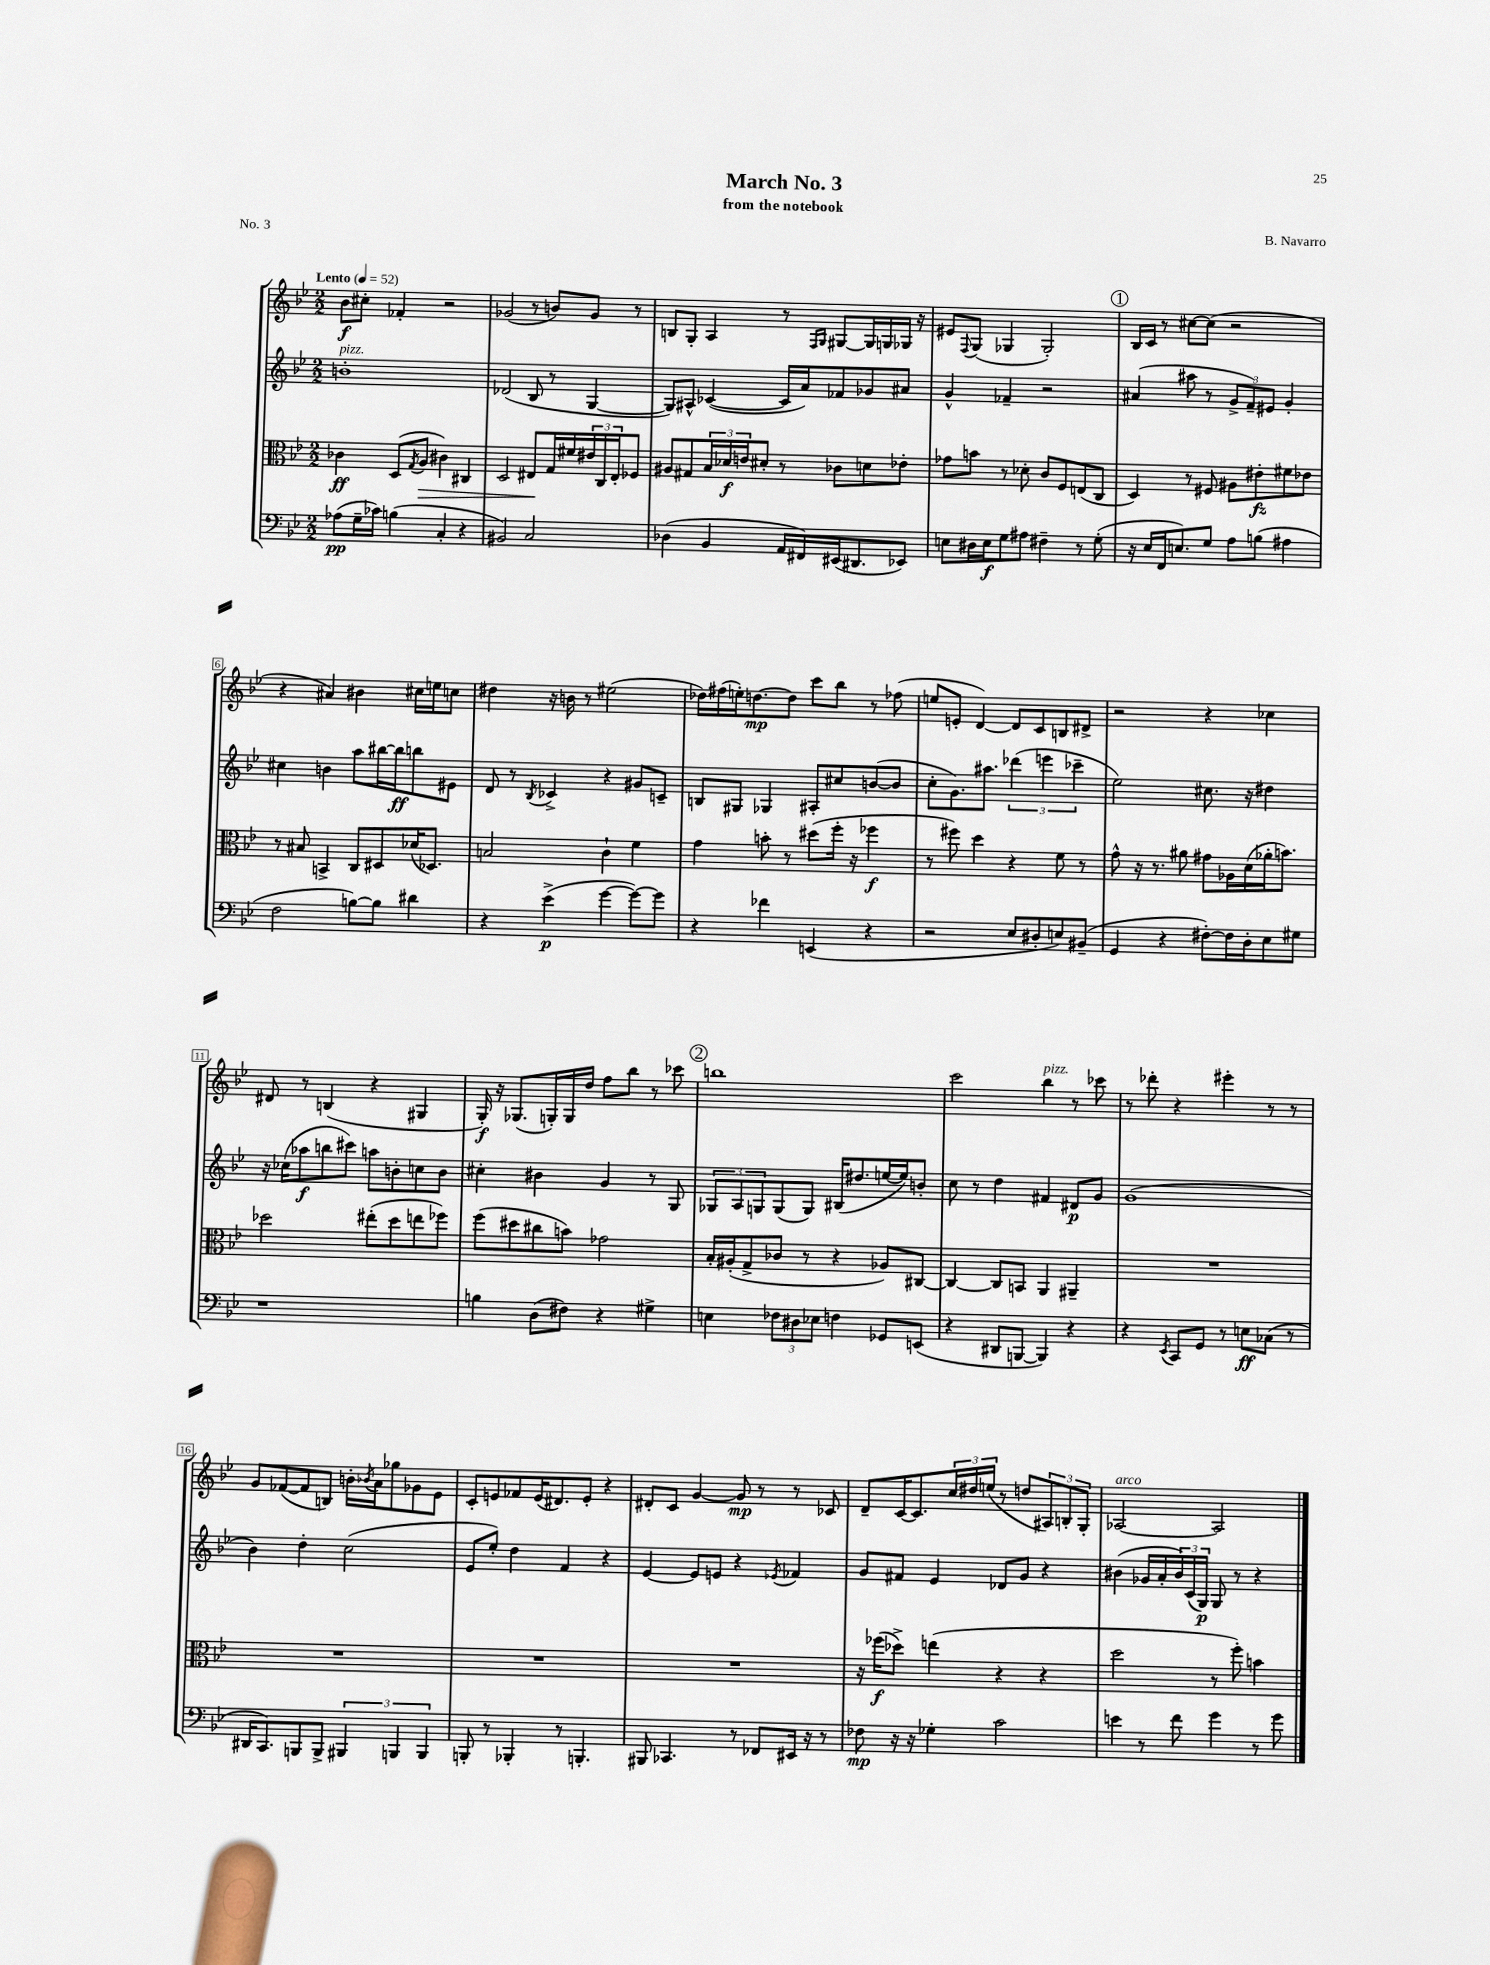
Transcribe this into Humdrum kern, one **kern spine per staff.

**kern	**kern	**kern	**kern
*staff4	*staff3	*staff2	*staff1
*clefF4	*clefC3	*clefG2	*clefG2
*k[b-e-]	*k[b-e-]	*k[b-e-]	*k[b-e-]
*M2/2	*M2/2	*M2/2	*M2/2
*MM52	*MM52	*MM52	*MM52
(8A-	4c-	1b'	8b-
16G~	.	.	8cc#'
16c-)	.	.	.
(4B	(8D	.	4f-'
.	8qG	.	.
.	8A	.	.
4C'	4c#)	.	2r
4r	4C#	.	.
=	=	=	=
2BB#)	2D	(2d-	(2g-
2C	8E#	8B-	8r
.	16G	8r	8b)
.	16f#	.	.
.	24e#	[4G	8g-
.	24C	.	.
.	24E#'	.	.
.	8F-	.	8r
=	=	=	=
(4D-	8A#	8G])	8B
.	8G#	8A#^^	8G'
4BB-	24B-	([4c-	4A
.	24d-	.	.
.	24e	.	.
.	8d#'	.	.
16AA	8r	16c-]	8r
16FF#)	.	16a)	.
.	.	.	16qqF
.	.	.	16qqG
(16EE#	8c-	8f-	[8G#
8.DD#	.	.	.
.	8d	8g-	16G#]
.	.	.	16G
8EE-)	8e-'	8a#	16G-
.	.	.	16r
=	=	=	=
8E	8g-	4g^^	8e#
.	.	.	8qqF
16D#	8b	.	(8G
16E	.	.	.
8G	8r	4f-~	4G-
8A#	8d-'	.	.
4F#~	8c	2r	2G-')
.	8F	.	.
8r	(8E	.	.
(8G'	8C	.	.
=	=	=	=
16r	4D)	(4a#	16B-
16E-	.	.	16c
16FF	.	.	8r
8.E)	.	.	.
.	8r	8aa#	[8cc#
8G	8F#	8r	(8cc#]
8A	8A#	12g^	2r
.	.	12f~)	.
(8B	8e#'	.	.
.	.	12e#	.
4A#	8f#	4g'	.
.	8e-	.	.
=	=	=	=
2F	8r	4cc#	4r
.	8B#	.	.
.	4BB^	4b	4a#)
[8B)	8C	8aa	4b#
8B]	8D#	[16bb#	.
.	.	16bb#]	.
4d#	(16d-	8bb	16cc#
.	8.D-)	.	16ee
.	.	8e#	8cc
=	=	=	=
4r	2B	8d	4dd#
.	.	8r	.
.	.	8qB-	.
(4e-^	.	4c-^	16r
.	.	.	16b
.	.	.	8r
[4g	4c`	4r	(2ee#
8g_)	4f	8g#	.
8g]	.	8c~	.
=	=	=	=
4r	4g	8B	16dd-)
.	.	.	(16ff#
.	.	8G#	16ee')
.	.	.	[8.dd
4f-	8b'	4G-	.
.	8r	.	8dd]
(4EE	(8dd#	8A#'	8ccc
.	16ff'	8cc#	8bb-
.	16r	.	.
4r	4ff-	([8b	8r
.	.	8b]	(8ff-
=	=	=	=
2r	8r	8cc'	8ee
.	8ff#)	8.g)	8e'
.	4dd	.	[4d)
.	.	8.aa#	.
8E-	4r	(6ddd-	8d]
8D#'	.	.	8c
.	.	6eee	.
8E)	8f	.	8B
.	.	6ccc-~	.
(8BB#~	8r	.	8d#^
=	=	=	=
4GG	8g^^	2ee-)	2r
.	16r	.	.
.	8.r	.	.
4r	.	.	.
.	8a#	.	.
[8F#')	8g#	8.cc#	4r
16F#]	16A-	.	.
16D'	(16d	16r	.
8E-	16a-'	4dd#	4cc-
.	8.b)	.	.
8G#	.	.	.
=	=	=	=
1r	2dd-	16r	8d#
.	.	(16cc-	.
.	.	8aa-	8r
.	.	8bb	(4B
.	.	8ccc#)	.
.	(8ee#'	8aa	4r
.	8dd-	8b'	.
.	8ee	8cc	4G#
.	8ff-)	8b	.
=	=	=	=
4B	(8ff	4cc#'	16G')
.	.	.	16r
.	8dd#	.	(8.G-
(8D	8cc#	4b#	.
.	.	.	16G')
8F#)	8b)	.	16G
.	.	.	16dd
4r	2g-	4g	8ff
.	.	.	8bb-
4G#^	.	8r	8r
.	.	8G	8ccc-
=	=	=	=
4E	16B-'	12G-	1bb
.	(16A#'	.	.
.	.	12A	.
.	8G^	.	.
.	.	12G	.
12F-	8c-	(8G	.
12D#	.	.	.
.	8r	8G)	.
12E-	.	.	.
4F	4r	(16B#	.
.	.	8.dd#	.
8GG-	8A-)	[16ee	.
.	.	16ee])	.
(8EE	[8C#	8b'	.
=	=	=	=
4r	4C#_	8cc	2ccc
.	.	8r	.
8DD#	8C#]	4dd	.
[8BBB	8BB	.	.
4BBB])	4AA	4f#	4bb-
4r	4AA#~	8d#	8r
.	.	8g	8ccc-
=	=	=	=
4r	1r	(1g	8r
.	.	.	8ddd-'
8qEE-	.	.	.
8CC	.	.	4r
8GG	.	.	.
8r	.	.	4eee#'
8E	.	.	.
(8C-	.	.	8r
8r	.	.	8r
=	=	=	=
16DD#	1r	4b-)	8g
8.CC)	.	.	.
.	.	.	([8f-
8BBB	.	4dd'	8f-]
8BBB^	.	.	8B)
6BBB#	.	(2cc	16b'
.	.	.	8qb-
.	.	.	16a
.	.	.	8gg-
6BBB	.	.	.
.	.	.	8g-
6BBB	.	.	.
.	.	.	8e-
=	=	=	=
8BBB'	1r	8e-	8c'
8r	.	8ee-')	8e
4BBB-'	.	4dd	8f-
.	.	.	(16e
.	.	.	8.d#)
8r	.	4f	.
4.BBB'	.	.	8e'
.	.	4r	4r
=	=	=	=
8BBB#	1r	[4e-	8d#'
4.CC-	.	.	8c
.	.	8e-]	[4g
.	.	8e	.
8r	.	4r	8g]
8FF-	.	.	8r
.	.	8qe-	.
16EE#	.	4f-	8r
16r	.	.	.
8r	.	.	8c-
=	=	=	=
8F-	16r	8g	8d~
.	(16ff-	.	.
16r	8dd-^)	8f#	[16c
16r	.	.	8.c]
4G-'	(4ee	4e-	.
.	.	.	24cc
.	.	.	24dd#
.	.	.	(24ee
2c	4r	8d-	8r
.	.	8g	8dd
.	4r	4r	12A#)
.	.	.	12B'
.	.	.	12G'
=	=	=	=
4e	2dd	(4b#	[2A-
8r	.	16g-	.
.	.	16a'	.
8f	.	24b#)	.
.	.	(24c	.
.	.	24G)	.
4g	8r	8G	2A-]
.	8ff')	8r	.
8r	4b	4r	.
8g	.	.	.
==	==	==	==
*-	*-	*-	*-
